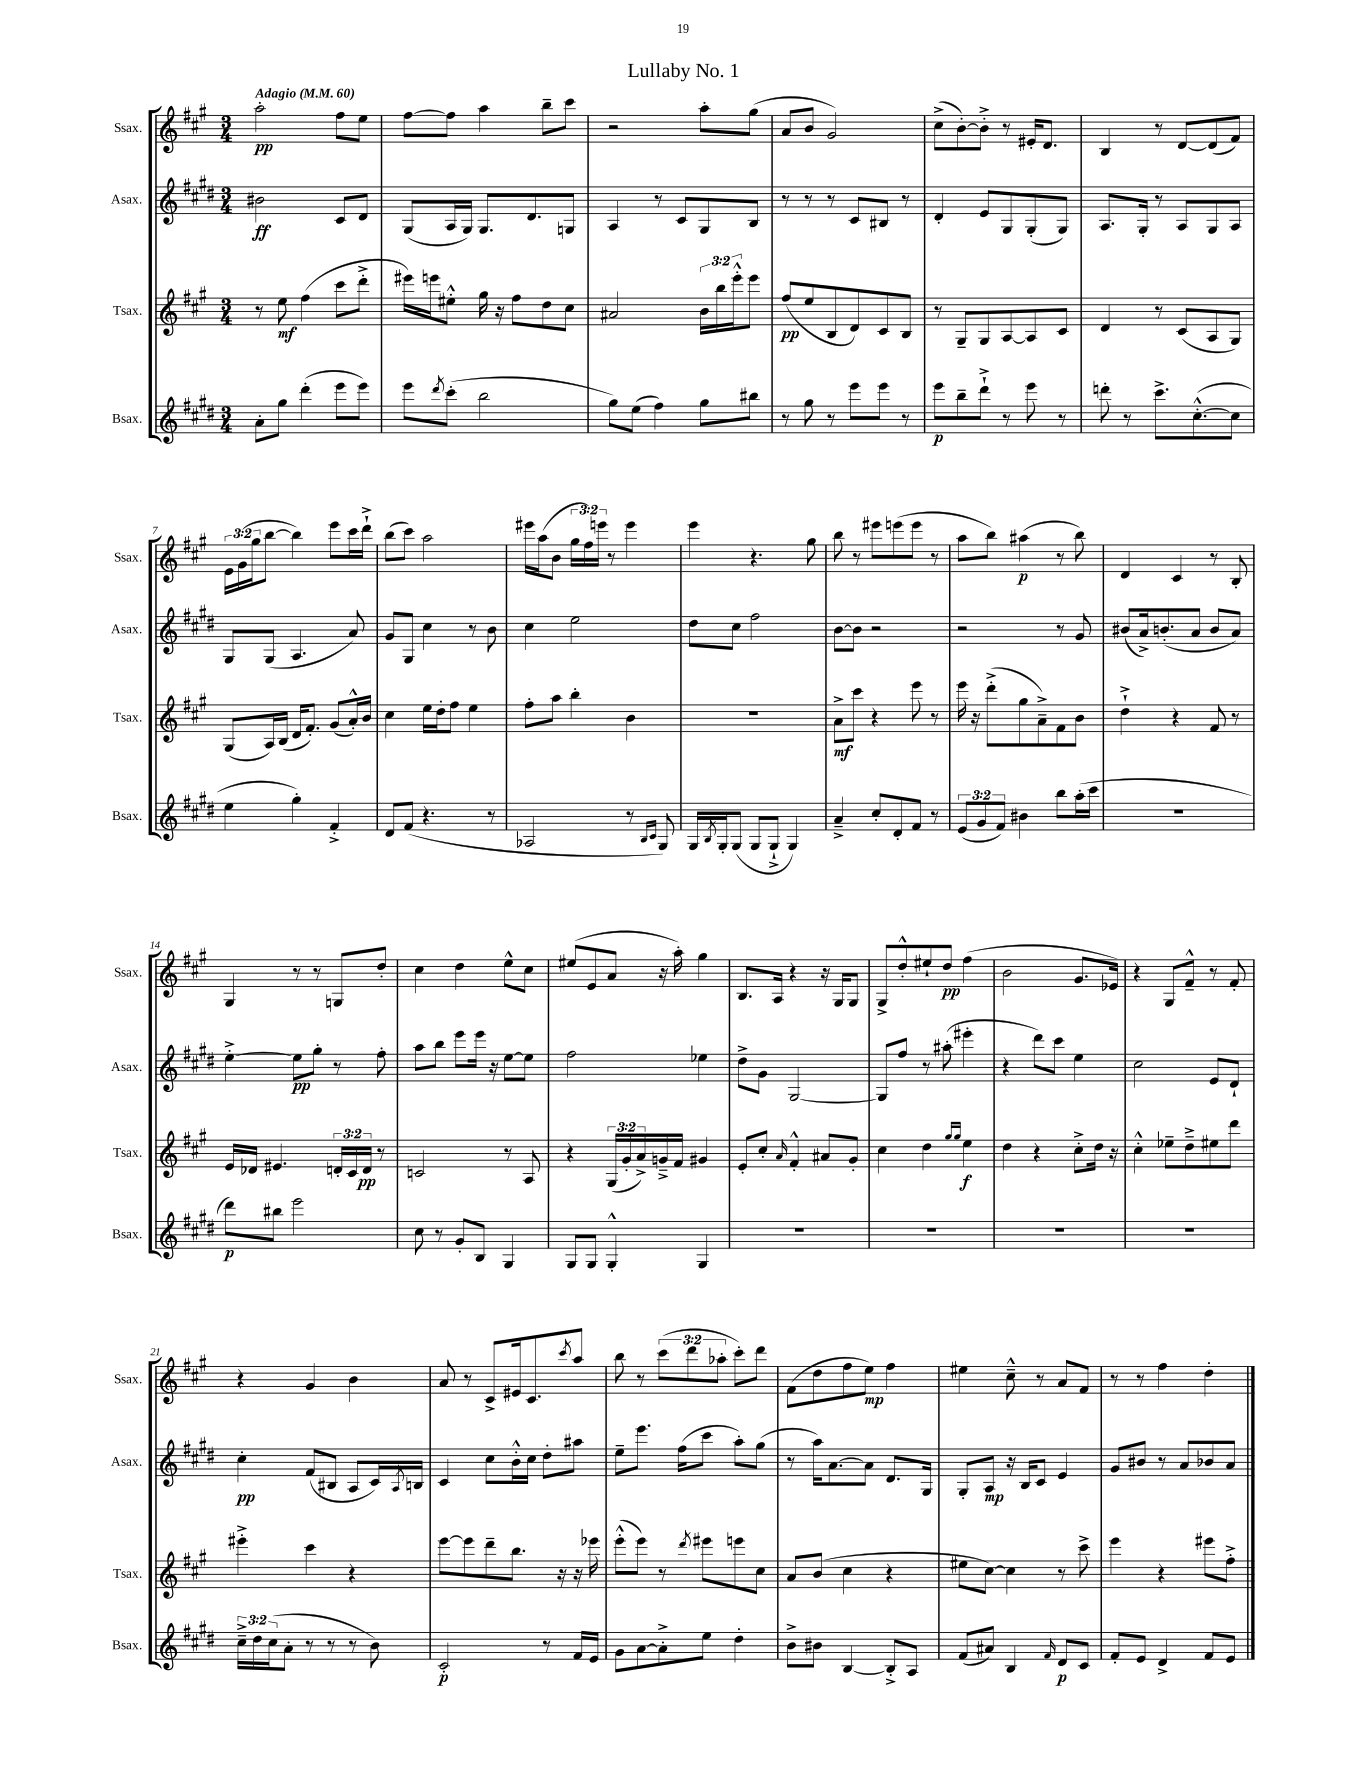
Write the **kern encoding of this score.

**kern	**dynam	**kern	**dynam	**kern	**dynam	**kern	**dynam
*part4	*part4	*part3	*part3	*part2	*part2	*part1	*part1
*staff4	*staff4	*staff3	*staff3	*staff2	*staff2	*staff1	*staff1
*I"Bsax.	*	*I"Tsax.	*	*I"Asax.	*	*I"Ssax.	*
*I'Bsax.	*	*I'Tsax.	*	*I'Asax.	*	*I'Ssax.	*
*clefG2	*	*clefG2	*	*clefG2	*	*clefG2	*
*k[f#c#g#d#]	*	*k[f#c#g#]	*	*k[f#c#g#d#]	*	*k[f#c#g#]	*
*M3/4	*	*M3/4	*	*M3/4	*	*M3/4	*
*MM60	*	*MM60	*	*MM60	*	*MM60	*
=1	=1	=1	=1	=1	=1	=1	=1
!	!	!	!	!	!	!LO:TX:a:B:t=Adagio	!
8a'\L	.	8r	.	2b#X\	ff	2aa'\	pp
8gg#\J	.	8ee\	mf	.	.	.	.
(4ddd#'\	.	(4ff#\	.	.	.	.	.
8eee\L	.	8ccc#\L	.	8c#/L	.	8ff#\L	.
8eee\J)	.	8ddd'^\J	.	8d#/J	.	8ee\J	.
=2	=2	=2	=2	=2	=2	=2	=2
8eee\L	.	16eee#X\LL)	.	(8G#/L	.	[8ff#\L	.
.	.	16eeen\J	.	.	.	.	.
8qddd#/	.	.	.	.	.	.	.
(8ccc#'\J	.	8ee#X'^^\J	.	16A/L	.	8ff#\J]	.
.	.	.	.	16G#/JJ)	.	.	.
2bb\	.	16gg#\	.	8.G#/L	.	4aa\	.
.	.	16r	.	.	.	.	.
.	.	8ff#\L	.	.	.	.	.
.	.	.	.	8.d#/	.	.	.
.	.	8dd\	.	.	.	8bb~\L	.
.	.	8cc#\J	.	8Gn/J	.	8ccc#\J	.
=3	=3	=3	=3	=3	=3	=3	=3
8gg#\L)	.	2a#X/	.	4A/	.	2r	.
(8ee\J	.	.	.	.	.	.	.
4ff#\)	.	.	.	8r	.	.	.
.	.	.	.	8c#/L	.	.	.
8gg#\L	.	24b\LL	.	8G#/	.	8aa'\L	.
.	.	24bb\	.	.	.	.	.
.	.	24eee'^^\J	.	.	.	.	.
8bb#X\J	.	8eee\J	.	8B/J	.	(8gg#\J	.
=4	=4	=4	=4	=4	=4	=4	=4
8r	.	(8ff#/L	pp	8r	.	8a/L	.
8gg#\	.	8ee/	.	8r	.	8b/J	.
8r	.	8B/	.	8r	.	2g#/)	.
8eee\L	.	8d/)	.	8c#/L	.	.	.
8eee\J	.	8c#/	.	8B#X/J	.	.	.
8r	.	8B/J	.	8r	.	.	.
=5	=5	=5	=5	=5	=5	=5	=5
8eee\L	p	8r	.	4d#'/	.	(8cc#^\L	.
8bb~\	.	8G#~/L	.	.	.	[8b'\)	.
8ddd#`^\J	.	8G#/	.	8e/L	.	8b'^\J]	.
8r	.	[8A/	.	8G#/	.	8r	.
8eee\	.	8A/]	.	(8G#'/	.	16e#X'/KL	.
.	.	.	.	.	.	8.d/J	.
8r	.	8c#/J	.	8G#/J)	.	.	.
=6	=6	=6	=6	=6	=6	=6	=6
8dddn'\	.	4d/	.	8.A/L	.	4B/	.
8r	.	.	.	.	.	.	.
.	.	.	.	16G#'/Jk	.	.	.
8.ccc#^\L	.	8r	.	8r	.	8r	.
.	.	(8c#/L	.	8A/L	.	[8d/L	.
([8.cc#'^^\	.	.	.	.	.	.	.
.	.	8A/	.	8G#/	.	(8d/]	.
8cc#\J]	.	8G#/J)	.	8A/J	.	8f#/J)	.
!!LO:LB:g=z
=7	=7	=7	=7	=7	=7	=7	=7
4ee\	.	(8G#/L	.	8G#/L	.	24e\LL	.
.	.	.	.	.	.	(24g#\	.
.	.	.	.	.	.	24gg#\J	.
.	.	16A/L)	.	(8G#/J	.	[8bb\J	.
.	.	(16B/JJ	.	.	.	.	.
4gg#'\)	.	16d/KL	.	4.A/	.	4bb\])	.
.	.	8.f#'/J)	.	.	.	.	.
4f#'^/	.	(8g#/L	.	.	.	8eee\L	.
.	.	16a'^^/L)	.	8a/)	.	16ccc#\L	.
.	.	16b/JJ	.	.	.	16ddd`^\JJ	.
=8	=8	=8	=8	=8	=8	=8	=8
8d#/L	.	4cc#\	.	8g#/L	.	(8bb\L	.
(8f#/J	.	.	.	8G#/J	.	8ccc#\J)	.
4.r	.	16ee\LL	.	4cc#\	.	2aa\	.
.	.	16dd'\J	.	.	.	.	.
.	.	8ff#\J	.	.	.	.	.
.	.	4ee\	.	8r	.	.	.
8r	.	.	.	8b\	.	.	.
=9	=9	=9	=9	=9	=9	=9	=9
2A-X/	.	8ff#'\L	.	4cc#\	.	16eee#X\LL	.
.	.	.	.	.	.	(16aa\J	.
.	.	8aa\J	.	.	.	8b\J	.
.	.	4bb'\	.	2ee\	.	24gg#\LL	.
.	.	.	.	.	.	24ff#\)	.
.	.	.	.	.	.	24eeen\JJ	.
.	.	.	.	.	.	8r	.
8r	.	4b\	.	.	.	4eee\	.
16qqB/LL	.	.	.	.	.	.	.
16qqc#/JJ	.	.	.	.	.	.	.
8G#/)	.	.	.	.	.	.	.
=10	=10	=10	=10	=10	=10	=10	=10
16G#/LL	.	2.r	.	8dd#\L	.	4eee\	.
8qB/	.	.	.	.	.	.	.
16G#'/J	.	.	.	.	.	.	.
(8G#/J	.	.	.	8cc#\J	.	.	.
8G#/L	.	.	.	2ff#\	.	4.r	.
8G#`^/J	.	.	.	.	.	.	.
4G#/)	.	.	.	.	.	.	.
.	.	.	.	.	.	8gg#\	.
=11	=11	=11	=11	=11	=11	=11	=11
4a~^/	.	8a^\L	mf	[8b\L	.	8bb\	.
.	.	8ccc#\J	.	8b\J]	.	8r	.
8cc#'/L	.	4r	.	2r	.	8eee#X\L	.
8d#'/	.	.	.	.	.	(8eeen\	.
8f#/J	.	8eee\	.	.	.	8eee\J	.
8r	.	8r	.	.	.	8r	.
=12	=12	=12	=12	=12	=12	=12	=12
(12e/L	.	16eee\	.	2r	.	8aa\L	.
.	.	16r	.	.	.	.	.
12g#/	.	.	.	.	.	.	.
.	.	(8ddd'^\L	.	.	.	8bb\J)	.
12f#/J)	.	.	.	.	.	.	.
4b#X\	.	8gg#\	.	.	.	(4aa#X\	p
.	.	8a~^\)	.	.	.	.	.
8bb\L	.	8f#\	.	8r	.	8r	.
(16aa'\L	.	8b\J	.	8g#/	.	8bb\)	.
16ccc#\JJ	.	.	.	.	.	.	.
=13	=13	=13	=13	=13	=13	=13	=13
2.r	.	4dd`^\	.	(8b#X/L	.	4d/	.
.	.	.	.	16a^/k)	.	.	.
.	.	.	.	(8.bn'/	.	.	.
.	.	4r	.	.	.	4c#/	.
.	.	.	.	8a/J	.	.	.
.	.	8f#/	.	8b/L	.	8r	.
.	.	8r	.	8a/J)	.	8B'/	.
!!LO:LB:g=z
=14	=14	=14	=14	=14	=14	=14	=14
8ddd#\L)	p	16e/LL	.	[4ee'^\	.	4G#/	.
.	.	16d-X/JJ	.	.	.	.	.
8bb#X\J	.	4.e#X/	.	.	.	.	.
2eee\	.	.	.	8ee\L]	pp	8r	.
.	.	.	.	8gg#'\J	.	8r	.
.	.	24dn'/LL	.	8r	.	8Gn/L	.
.	.	24c#/	.	.	.	.	.
.	.	24d/JJ	pp	.	.	.	.
.	.	8r	.	8ff#'\	.	8dd'/J	.
=15	=15	=15	=15	=15	=15	=15	=15
8cc#\	.	2cn/	.	8aa\L	.	4cc#\	.
8r	.	.	.	8bb\J	.	.	.
8g#'/L	.	.	.	8eee\L	.	4dd\	.
8B/J	.	.	.	16eee\Jk	.	.	.
.	.	.	.	16r	.	.	.
4G#/	.	8r	.	[8ee\L	.	8ee^^\L	.
.	.	8A/	.	8ee\J]	.	8cc#\J	.
=16	=16	=16	=16	=16	=16	=16	=16
8G#/L	.	4r	.	2ff#\	.	(8ee#X/L	.
8G#/J	.	.	.	.	.	8e/	.
4G#'^^/	.	(24G#/LL	.	.	.	8a/J	.
.	.	24g#'/	.	.	.	.	.
.	.	24a^/)	.	.	.	.	.
.	.	16gn~^/	.	.	.	16r	.
.	.	16f#/JJ	.	.	.	16aa'\)	.
4G#/	.	4g#X/	.	4ee-X\	.	4gg#\	.
=17	=17	=17	=17	=17	=17	=17	=17
2.r	.	8e'/L	.	8dd#^\L	.	8.B/L	.
.	.	8cc#'/J	.	8g#\J	.	.	.
.	.	.	.	.	.	16A/Jk	.
.	.	16qqa/	.	.	.	.	.
.	.	4f#'^^/	.	[2G#/	.	4r	.
.	.	8a#X/L	.	.	.	16r	.
.	.	.	.	.	.	16G#/KL	.
.	.	8g#'/J	.	.	.	8G#/J	.
=18	=18	=18	=18	=18	=18	=18	=18
2.r	.	4cc#\	.	8G#/L]	.	8G#^/L	.
.	.	.	.	8ff#/J	.	8dd'^^/	.
.	.	4dd\	.	8r	.	8ee#X`/	.
.	.	.	.	(8aa#X'\	.	8dd/J	pp
.	.	16qqgg#/LL	.	.	.	.	.
.	.	16qqgg#/JJ	.	.	.	.	.
.	.	4ee\	f	4eee#X'\	.	(4ff#\	.
=19	=19	=19	=19	=19	=19	=19	=19
2.r	.	4dd\	.	4r	.	2b\	.
.	.	4r	.	8ddd#\L)	.	.	.
.	.	.	.	8ccc#\J	.	.	.
.	.	8cc#'^\L	.	4ee\	.	8.g#/L	.
.	.	16dd\Jk	.	.	.	.	.
.	.	16r	.	.	.	16e-X/Jk)	.
=20	=20	=20	=20	=20	=20	=20	=20
2.r	.	4cc#'^^\	.	2cc#\	.	4r	.
.	.	8ee-X~\L	.	.	.	8G#/L	.
.	.	8dd~^\	.	.	.	8f#~^^/J	.
.	.	8ee#X\	.	8e/L	.	8r	.
.	.	8ddd\J	.	8d#`/J	.	8f#'/	.
!!LO:LB:g=z
=21	=21	=21	=21	=21	=21	=21	=21
24cc#~^\LL	.	4eee#X'^\	.	4cc#'\	pp	4r	.
24dd#\	.	.	.	.	.	.	.
(24cc#\J	.	.	.	.	.	.	.
8a'\J	.	.	.	.	.	.	.
8r	.	4ccc#\	.	(8f#/L	.	4g#/	.
8r	.	.	.	8B#X/J	.	.	.
8r	.	4r	.	8A/L	.	4b\	.
8b\)	.	.	.	16c#/L)	.	.	.
.	.	.	.	8qA/	.	.	.
.	.	.	.	16Bn/JJ	.	.	.
=22	=22	=22	=22	=22	=22	=22	=22
2c#'/	p	[8eee\L	.	4c#/	.	8a/	.
.	.	8eee\]	.	.	.	8r	.
.	.	8ddd~\	.	8cc#\L	.	8c#^/L	.
.	.	8.bb\J	.	16b'^^\L	.	16e#X/k	.
.	.	.	.	16cc#\JJ	.	8.c#/	.
8r	.	.	.	8dd#'\L	.	.	.
.	.	16r	.	.	.	.	.
.	.	.	.	.	.	8qccc#/	.
16f#/LL	.	16r	.	8aa#X\J	.	8aa/J	.
16e/JJ	.	16eee-X\	.	.	.	.	.
=23	=23	=23	=23	=23	=23	=23	=23
8g#\L	.	(8eee'^^\L	.	8ee~\L	.	8bb\	.
[8a\	.	8eee\J)	.	8.eee\J	.	8r	.
8a'^\]	.	8r	.	.	.	(12ccc#\L	.
.	.	.	.	(16ff#\KL	.	.	.
.	.	.	.	.	.	12ddd\	.
.	.	8qddd/	.	.	.	.	.
8ee\J	.	8eee#X\L	.	8ccc#\J	.	.	.
.	.	.	.	.	.	12aa-X'\J	.
4dd#'\	.	8eeen\	.	8aa'\L)	.	8ccc#'\L)	.
.	.	8cc#\J	.	(8gg#\J	.	8ddd\J	.
=24	=24	=24	=24	=24	=24	=24	=24
8b^\L	.	8a/L	.	8r	.	(8f#\L	.
8b#X\J	.	(8b/J	.	16aa\KL)	.	8dd\	.
.	.	.	.	[8.a\	.	.	.
[4B/	.	4cc#\	.	.	.	8ff#\	.
.	.	.	.	8a\J]	.	8ee\J)	mp
8B'^/L]	.	4r	.	8.d#/L	.	4ff#\	.
8A/J	.	.	.	.	.	.	.
.	.	.	.	16G#/Jk	.	.	.
=25	=25	=25	=25	=25	=25	=25	=25
(8f#/L	.	8ee#X\L	.	8G#'/L	.	4ee#X\	.
8a#X/J)	.	[8cc#\J)	.	8A/J	mp	.	.
4B/	.	4cc#\]	.	16r	.	8cc#~^^\	.
.	.	.	.	16B/KL	.	.	.
.	.	.	.	8c#/J	.	8r	.
16qqf#/	.	.	.	.	.	.	.
8d#/L	p	8r	.	4e/	.	8a/L	.
8c#/J	.	8ccc#^\	.	.	.	8f#/J	.
=26	=26	=26	=26	=26	=26	=26	=26
8f#'/L	.	4eee\	.	8g#/L	.	8r	.
8e/J	.	.	.	8b#X/J	.	8r	.
4d#^/	.	4r	.	8r	.	4ff#\	.
.	.	.	.	8a/L	.	.	.
8f#/L	.	8eee#X\L	.	8b-X/	.	4dd'\	.
8e/J	.	8ff#'^\J	.	8a/J	.	.	.
==	==	==	==	==	==	==	==
*-	*-	*-	*-	*-	*-	*-	*-
